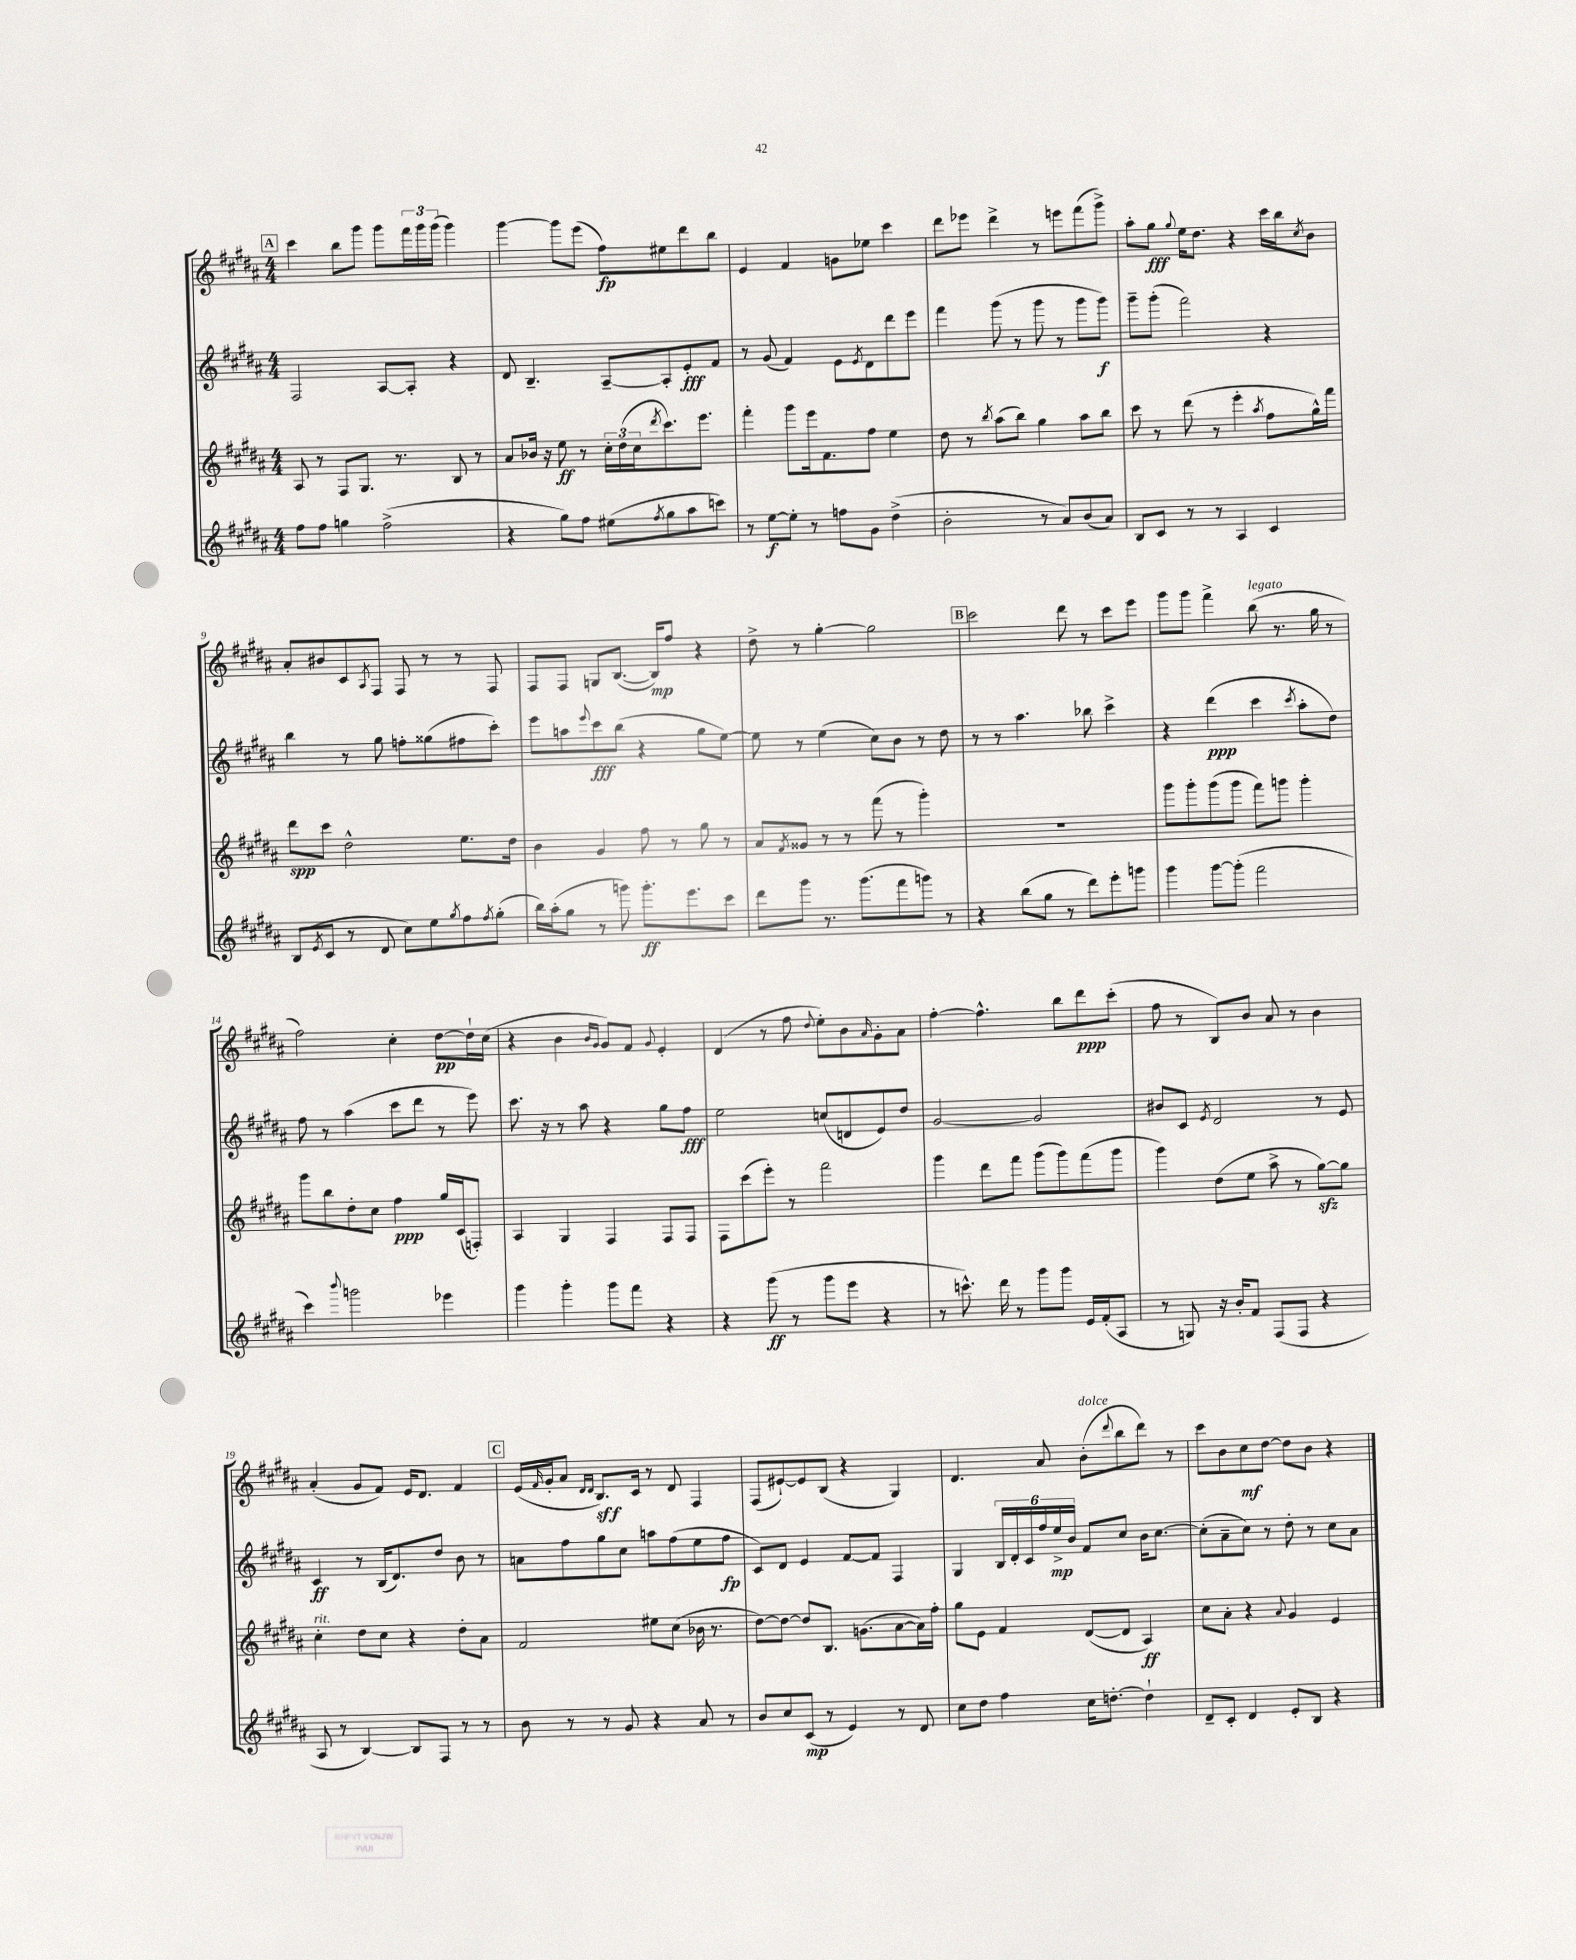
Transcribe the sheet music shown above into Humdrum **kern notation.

**kern	**kern	**kern	**kern
*staff4	*staff3	*staff2	*staff1
*clefG2	*clefG2	*clefG2	*clefG2
*k[f#c#g#d#a#]	*k[f#c#g#d#a#]	*k[f#c#g#d#a#]	*k[f#c#g#d#a#]
*M4/4	*M4/4	*M4/4	*M4/4
8ff#\L	8A#/	2F#/	4ccc#\
8ff#\J	8r	.	.
4gg\	8F#/L	.	8bb\L
.	8.G#/J	.	8ggg#\J
(2ff#^\	.	[8A#/L	8ggg#\L
.	8.r	.	.
.	.	8A#'/]J	24fff#\L
.	.	.	24ggg#\
.	.	.	(24ggg#\JJ
.	8B/	4r	4ggg#\)
.	8r	.	.
=	=	=	=
4r	8a#/L	8d#/	[4ggg#\
.	16b-/Jk	4.B~/	.
.	16r	.	.
8gg#\L)	8ee\	.	8ggg#\]L
8ff#\J	8r	.	(8eee\J
(8ee#\L	24cc#'\LL	[8A#~/L	8ff#\L)
.	(24dd#\	.	.
.	24cc#\J	.	.
8qff#/	8qddd#/	.	.
8gg#\	8.ccc#\)	8A#'/]	8ee#\
8aa#\	.	8e'/	8ddd#\
.	8.eee\J	.	.
8ccc\J)	.	8f#/J	8bb\J
=	=	=	=
8r	4fff#'\	8r	4e/
[8ee\L	.	(8g#/	.
8ee'\]J	8ggg#\L	4f#/)	4f#/
8r	16eee\k	.	.
.	8.f#\	.	.
8ff\L	.	8e\L	8g\L
.	.	8qe/	.
8g#\J	8ff#\J	8d#\	8ee-\J
(4dd#^\	4ee\	8ddd#\	4ccc#\
.	.	8eee\J	.
=	=	=	=
2b'\	8dd#\	4fff#\	8ddd#\L
.	8r	.	8eee-\J
.	8qbb/	.	.
.	(8aa#\L	(8ggg#\	4ddd#^\
.	8bb\J)	8r	.
8r	4gg#\	8ggg#\	8r
8a#/L)	.	8r	8eee\L
(8b/	8aa#\L	8ggg#\L	(8fff#\
8a#/J)	8bb\J	8ggg#\J)	8ggg#^\J)
=	=	=	=
8B/L	8ccc#\	8ggg#~\L	8aa#'\L
8c#/J	8r	(8ggg#'\J	8gg#\J
.	.	.	8qqgg#/
8r	(8ddd#\	2fff#\)	16ee\LK
.	.	.	8.dd#\J
8r	8r	.	.
4A#/	4eee'\	.	4r
.	8qaa#/	.	.
4c#/	8ff#\L	4r	16ccc#\LL
.	.	.	16bb\J
.	.	.	8qcc#/
.	16gg#^^\L)	.	8b\J
.	16fff#\JJ	.	.
=	=	=	=
(8B/L	8ddd#\L	4bb\	8a#'/L
8qe/	.	.	.
8c#/J	8ccc#\J	.	8b#/
8r	2dd#^^\	8r	8c#/
.	.	.	8qA#/
8d#/	.	8gg#\	8F#/J
8cc#\L)	.	8ff'\L	8F#/
8ee\	.	(8gg##\	8r
8qgg#/	.	.	.
8ff#\	8.ee\L	8ff#\	8r
8qff#/	.	.	.
(8gg#'\J	.	8ccc#'\J)	8F#/
.	16dd#\Jk	.	.
=	=	=	=
16bb\LL)	4b\	8eee\L	8F#/L
(16aa#'\J	.	.	.
8gg#\J	.	8aa\	8F#/J
.	.	8qqeee/	.
8r	4g#/	8ccc#\	8G/L
8ggg\)	.	(8bb\J	([8.B/J
8.ggg'\L	8ff#\	4r	.
.	.	.	16B/]LK)
.	8r	.	8ff#/J
8.eee\	.	.	.
.	8gg#\	8gg#\L	4r
8ccc#\J	8r	[8ee\J)	.
=	=	=	=
8ddd#\L	8a#/L	8ee\]	8dd#^\
.	8qf#/	.	.
8ggg#\J	8g##/J	8r	8r
8.r	8r	(4ee\	[4gg#'\
.	8r	.	.
(8.ggg#\L	.	.	.
.	(8fff#\	8cc#\L)	2gg#\]
8fff#\	8r	8b\J	.
8ggg\J)	4ggg#'\)	8r	.
8r	.	8dd#\	.
=	=	=	=
4r	1r	8r	2ccc#\
.	.	8r	.
(8bb\L	.	4.aa#\	.
8gg#\J	.	.	.
8r	.	.	8ddd#\
8ddd#\L)	.	8bb-\	8r
8eee'\	.	4ccc#^\	8ccc#\L
8ggg\J	.	.	8eee\J
=	=	=	=
4ggg#\	8ggg#\L	4r	8ggg#\L
.	8ggg#'\	.	8ggg#\J
[8ggg#\L	(8ggg#\	(4ddd#\	4fff#^\
(8ggg#'\]J	8ggg#\J	.	.
2fff#\	8fff#\L)	4ccc#\	(8bb\
.	8ggg\J	.	8.r
.	.	8qccc#/	.
.	4ggg'\	8aa#'\L	.
.	.	.	16gg#\
.	.	8dd#\J)	8r
=	=	=	=
4ccc#\)	8ggg#\L	8ff#\	2ff#\)
.	8bb\	8r	.
8qqbbb/	.	.	.
2ggg\	8dd#'\	(4aa#\	.
.	8cc#\J	.	.
.	4ff#\	8ccc#\L	4cc#'\
.	.	8ddd#\J	.
4eee-\	16gg#/LL	8r	[8dd#\L
.	(16c#/J	.	.
.	8F'/J)	8eee\)	16dd#`\]L
.	.	.	(16cc#\JJ
=	=	=	=
4ggg#\	4A#/	8.ccc#\	4r
.	.	16r	.
4ggg#'\	4G#/	8r	4b\
.	.	8aa#\	.
.	.	.	16qqb/LL
.	.	.	16qqg#/JJ
8ggg#\L	4F#/	4r	8g#/L)
8fff#\J	.	.	8f#/J
.	.	.	8qqg#/
4r	8F#/L	8gg#\L	4e'/
.	8F#/J	8ff#\J	.
=	=	=	=
4r	8F#\L	2ee\	(4d#/
.	(8ccc#\	.	.
(8ggg#\	8eee'\J)	.	8r
8r	8r	.	8ff#\
.	.	.	8qqdd#/
8ggg#\L	2fff#\	(8cc/L	8ee'\L)
8eee\J	.	8d/	8b\
.	.	.	16qqa#/
4r	.	8e/)	8g#'\
.	.	8dd#/J	8a#\J
=	=	=	=
8r	4ggg#\	[2g#/	[4ff#'\
8.ccc^^\)	.	.	.
.	8ddd#\L	.	4.ff#^^\]
16ddd#\	.	.	.
8r	8fff#\J	.	.
8ggg#\L	(8ggg#\L	2g#/]	.
8ggg#\J	8ggg#\)	.	8bb\L
16e/LL	(8fff#\	.	8ddd#\
(16f#'/J	.	.	.
8A#/J	8ggg#\J	.	(8ccc#'\J
=	=	=	=
8r	4ggg#\)	8b#/L	8ff#\
8G/)	.	8c#/J	8r
.	.	8qe/	.
16r	(8dd#\L	2d#/	8B/L)
16b'/LK	.	.	.
8f#/J	8ee\J	.	8b/J
(8F#/L	8aa#^\	.	8a#/
8F#/J	8r	.	8r
4r	[8gg#\L)	8r	4b\
.	8gg#\]J	8e/	.
=	=	=	=
8A#/	4cc#'\	4c#/	(4a#'/
8r	.	.	.
[4B/)	8dd#\L	8r	8g#/L
.	8cc#\J	(16B/LK	8f#/J)
.	.	8.d#/)	.
8B/]L	4r	.	16e/LK
.	.	.	8.d#/J
8F#/J	.	8dd#/J	.
8r	8dd#'\L	8b\	4f#/
8r	8a#\J	8r	.
=	=	=	=
8b\	2f#/	8a\L	(16e/LL
.	.	.	16qqf#/
.	.	.	16g#'/J
8r	.	8ff#\	8a#/J
.	.	.	16qqd#/LL
.	.	.	16qqd#/JJ
8r	.	8gg#\	8.B/L)
8g#/	.	8cc#\J	.
.	.	.	16c#/Jk
4r	8ee#\L	8aa\L	8r
.	(8cc#\J	(8ff#\	8d#/
8a#/	16b-\	8ee\	4F#/
.	8.r	.	.
8r	.	8ff#\J	.
=	=	=	=
8b/L	[8dd#\L)	8c#/L)	(8F#/L
8cc#/	8dd#\_J	8d#/J	[8e#`/)
(8c#/J	8dd#/]L	4e/	8e#/]
8r	8.B/J	.	(8B/J
4e/)	.	[8f#/L	4r
.	(8.g\L	.	.
.	.	8f#/]J	.
8r	[8a#\	4F#/	4G#/)
8d#/	16a#\]L)	.	.
.	16ff#'\JJ	.	.
=	=	=	=
8cc#\L	8gg#\L	4G#/	4.d#/
8dd#\J	8e\J	.	.
4ff#\	4f#/	24B/LL	.
.	.	24d#'/	.
.	.	24c#/	.
.	.	24ff#/	8a#/
.	.	24ee^/	.
.	.	24b/JJ	.
16cc#\LK	([8d#/L	8f#/L	(8b'\L
[8.dd'\J	.	.	.
.	.	.	8qqddd#/
.	8d#/]J	8cc#/J	8bb\
4dd`\]	4A#/)	16b\LK	8ddd#\J)
.	.	[8.cc#\J	.
.	.	.	8r
=	=	=	=
8d#~/L	8cc#\L	(8cc#'\]L	8ccc#\L
8c#'/J	8a#'\J	8a#~\	8b\
4d#/	4r	8cc#\J)	8cc#\
.	.	8r	[8dd#\J
.	8qqa#/	.	.
8e'/L	4g#/	8dd#'\	8dd#\]L
8B/J	.	8r	8b\J
4r	4e/	8cc#\L	4r
.	.	8a#\J	.
==	==	==	==
*-	*-	*-	*-
